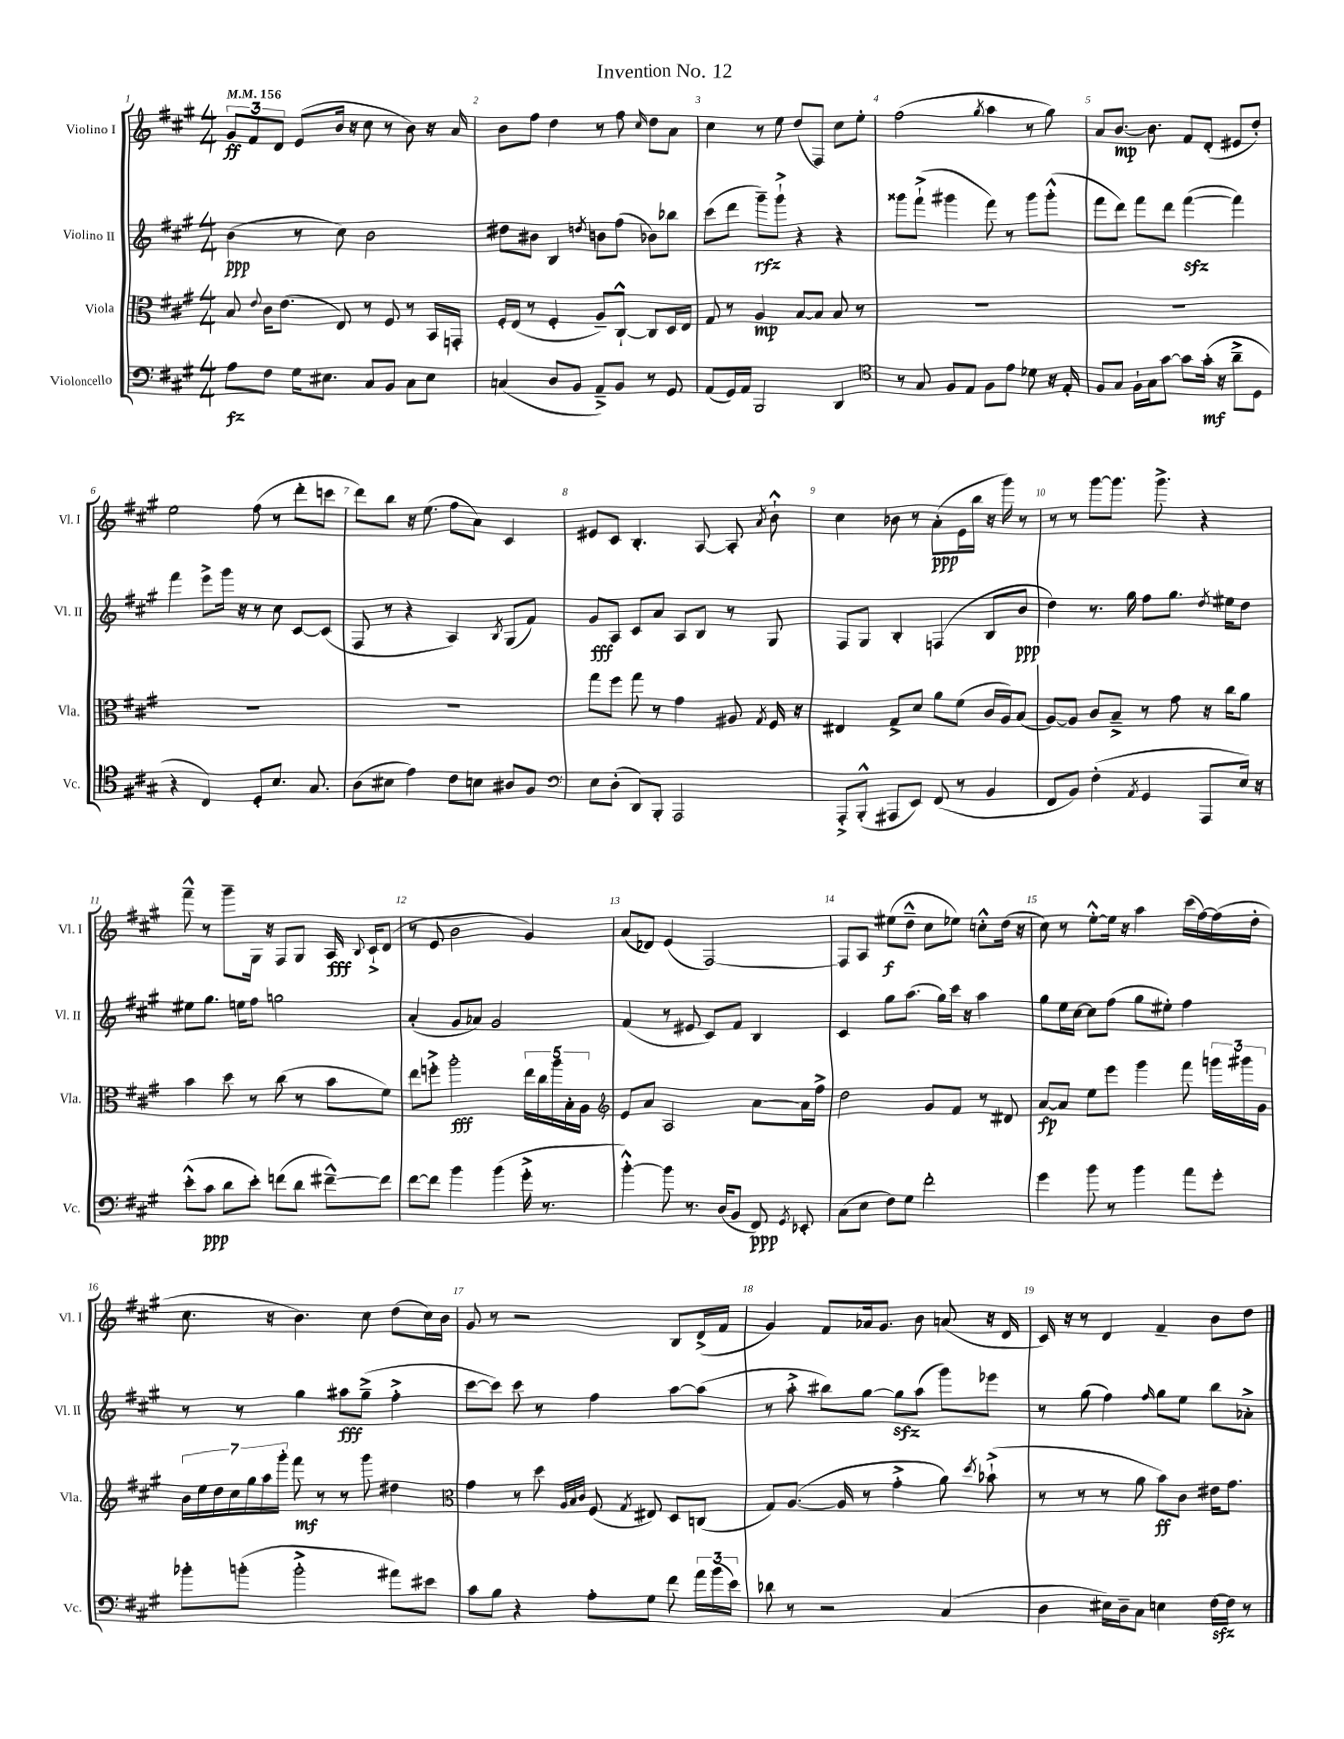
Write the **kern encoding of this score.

**kern	**dynam	**kern	**dynam	**kern	**dynam	**kern	**dynam
*part4	*part4	*part3	*part3	*part2	*part2	*part1	*part1
*staff4	*staff4	*staff3	*staff3	*staff2	*staff2	*staff1	*staff1
*I"Violoncello	*	*I"Viola	*	*I"Violino II	*	*I"Violino I	*
*I'Vc.	*	*I'Vla.	*	*I'Vl. II	*	*I'Vl. I	*
*clefF4	*	*clefC3	*	*clefG2	*	*clefG2	*
*k[f#c#g#]	*	*k[f#c#g#]	*	*k[f#c#g#]	*	*k[f#c#g#]	*
*M4/4	*	*M4/4	*	*M4/4	*	*M4/4	*
*MM156	*	*MM156	*	*MM156	*	*MM156	*
=1	=1	=1	=1	=1	=1	=1	=1
8A\L	fz	8B/	.	(4b\	ppp	12g#/L	ff
.	.	.	.	.	.	12f#/	.
.	.	8qqe/	.	.	.	.	.
8F#\J	.	16c#\KL	.	.	.	.	.
.	.	.	.	.	.	12d/J	.
.	.	(8.e\J	.	.	.	.	.
16G#\KL	.	.	.	8r	.	(8e/L	.
8.E#X\J	.	.	.	.	.	.	.
.	.	8E/)	.	8cc#\)	.	16b/Jk	.
.	.	.	.	.	.	16r	.
8C#/L	.	8r	.	2b\	.	8cc#\	.
8BB/J	.	8F#/	.	.	.	8r	.
8C#\L	.	8r	.	.	.	8b\)	.
8E#\J	.	16BB/LL	.	.	.	16r	.
.	.	16GGn'/JJ	.	.	.	16a/	.
=2	=2	=2	=2	=2	=2	=2	=2
(4Cn/	.	16F#'/LL	.	8dd#X\L	.	8b\L	.
.	.	(16E/JJ	.	.	.	.	.
.	.	8r	.	8b#X\J	.	8ff#\J	.
8D/L	.	4F#'/	.	4B/	.	4dd\	.
8BB/J	.	.	.	.	.	.	.
.	.	.	.	8qddn/	.	.	.
8AA~^/L)	.	8A~/L)	.	8bn\L	.	8r	.
8BB/J	.	[8C#`^^/J	.	(8ff#\J	.	8ff#\	.
.	.	.	.	.	.	16qqcc#/	.
8r	.	8C#/L]	.	8b-X\L)	.	8dd\L	.
8GG#/	.	16D/L	.	8bb-X\J	.	8a\J	.
.	.	16E/JJ	.	.	.	.	.
=3	=3	=3	=3	=3	=3	=3	=3
(8AA/L	.	8G#/	.	(8ccc#\L	.	4cc#\	.
16GG#/L)	.	8r	.	8ddd\J	.	.	.
16AA/JJ	.	.	.	.	.	.	.
2BBB/	.	4A/	mp	8ggg#~\L)	rfz	8r	.
.	.	.	.	8ggg#`^\J	.	8ee\	.
.	.	[8B/L	.	4r	.	(8dd/L	.
.	.	8B/J]	.	.	.	8F#/J)	.
4DD/	.	8B/	.	4r	.	8cc#\L	.
.	.	8r	.	.	.	8ee'\J	.
=4	=4	=4	=4	=4	=4	=4	=4
*clefC4	*	*	*	*	*	*	*
8r	.	1r	.	8ggg##X\L	.	(2ff#\	.
8G#/	.	.	.	(8fff#`^\J	.	.	.
8F#/L	.	.	.	4ggg#X\	.	.	.
8E/J	.	.	.	.	.	.	.
.	.	.	.	.	.	8qgg#/	.
8F#\L	.	.	.	8fff#\)	.	4aa\	.
8e\J	.	.	.	8r	.	.	.
8d-X\	.	.	.	8ggg#\L	.	8r	.
16r	.	.	.	(8ggg#'^^\J	.	8gg#\)	.
16E'/	.	.	.	.	.	.	.
=5	=5	=5	=5	=5	=5	=5	=5
8F#/L	.	1r	.	8fff#\L	.	8a/L	.
8G#/J	.	.	.	8ddd\J)	.	[8.b/J	mp
16F#`\LL	.	.	.	8fff#\L	.	.	.
16G#\J	.	.	.	.	.	8.b\]	.
[8g#\J	.	.	.	8ddd\J	.	.	.
8g#\L]	.	.	.	([4fff#zz\	.	8f#/L	.
(16g#'\Jk	mf	.	.	.	.	(8d'/J	.
16r	.	.	.	.	.	.	.
8a~^\L	.	.	.	4fff#\])	.	8e#X/L	.
8D\J	.	.	.	.	.	8dd'/J)	.
!!LO:LB:g=z
=6	=6	=6	=6	=6	=6	=6	=6
4r	.	1r	.	4fff#\	.	2ee\	.
4C#/)	.	.	.	8eee^\L	.	.	.
.	.	.	.	16ggg#\Jk	.	.	.
.	.	.	.	16r	.	.	.
8D'/L	.	.	.	8r	.	(8ff#\	.
8.B/J	.	.	.	8cc#\	.	8r	.
.	.	.	.	[8c#/L	.	8ddd'\L	.
8.G#/	.	.	.	.	.	.	.
.	.	.	.	(8c#/J]	.	8cccn\J	.
=7	=7	=7	=7	=7	=7	=7	=7
(8A\L	.	1r	.	8F#/	.	8ddd\L)	.
8B#X\J	.	.	.	8r	.	8bb\J	.
4e\)	.	.	.	4r	.	16r	.
.	.	.	.	.	.	(8.ee\	.
8c#\L	.	.	.	4A/)	.	8ff#\L	.
8Bn\J	.	.	.	.	.	8a\J)	.
.	.	.	.	8qB/	.	.	.
8A#X/L	.	.	.	(8G#/L	.	4c#/	.
8F#/J	.	.	.	8f#/J)	.	.	.
=8	=8	=8	=8	=8	=8	=8	=8
*clefF4	*	*	*	*	*	*	*
8E\L	.	8gg#\L	.	8g#/L	fff	8e#X/L	.
(8D'\J	.	8ff#\J	.	8A/J	.	8c#/J	.
8DD/L)	.	8gg#\	.	8c#/L	.	4.B'/	.
8BBB'/J	.	8r	.	8a/J	.	.	.
2AAA/	.	4g#\	.	8A/L	.	.	.
.	.	.	.	8B/J	.	[8A/	.
.	.	8A#X/	.	8r	.	8A'/]	.
.	.	8qG#/	.	.	.	8qa/	.
.	.	16F#/	.	8G#/	.	8b`^^\	.
.	.	16r	.	.	.	.	.
=9	=9	=9	=9	=9	=9	=9	=9
8AAA'^/L	.	4E#X/	.	8F#/L	.	4cc#\	.
(8BBB'^^/J	.	.	.	8G#/J	.	.	.
8AAA#X/L	.	8G#^/L	.	4B'/	.	8b-X\	.
8EE/J)	.	8d/J	.	.	.	8r	.
(8FF#/	.	8a\L	.	(4Fn/	.	(8a'\L	ppp
8r	.	(8f#\J	.	.	.	16e\L	.
.	.	.	.	.	.	16bb\JJ	.
4BB/	.	16c#/LL	.	8B/L	.	16r	.
.	.	16A/J)	.	.	.	16ggg#\)	.
.	.	(8B/J	.	8b/J	ppp	8r	.
=10	=10	=10	=10	=10	=10	=10	=10
8FF#/L	.	[8A/L)	.	4dd\)	.	8r	.
8BB/J)	.	8A/J]	.	.	.	8r	.
(4F#'\	.	8c#/L	.	8.r	.	[8ggg#\L	.
.	.	8B~^/J	.	.	.	8.ggg#\J]	.
.	.	.	.	16gg#\	.	.	.
8qAA/	.	.	.	.	.	.	.
4GG#/	.	8r	.	8ff#\L	.	.	.
.	.	.	.	.	.	8.ggg#^\	.
.	.	8g#\	.	8.gg#\J	.	.	.
8AAA/L	.	16r	.	.	.	4r	.
.	.	.	.	8qdd/	.	.	.
.	.	16cc#\KL	.	16ee#X\KL	.	.	.
16E/Jk)	.	8a\J	.	8dd\J	.	.	.
16r	.	.	.	.	.	.	.
!!LO:LB:g=z
=11	=11	=11	=11	=11	=11	=11	=11
(8e'^^\L	.	4b\	.	8ee#X\L	.	8fff#~^^\	.
8c#\J	ppp	.	.	8.gg#\J	.	8r	.
8d\L	.	8dd\	.	.	.	8ggg#~\L	.
.	.	.	.	16een\KL	.	.	.
8e'\J)	.	8r	.	8ff#\J	.	16G#\Jk	.
.	.	.	.	.	.	16r	.
(8fn\L	.	(8cc#\	.	2ggn\	.	8F#/L	.
8d\J	.	8r	.	.	.	8G#/J	.
[8f#X~^^\L)	.	8b\L	.	.	.	16A/	fff
.	.	.	.	.	.	8qqB/	.
.	.	.	.	.	.	16c#`^/KL	.
8f#\J]	.	8f#\J)	.	.	.	(8d/J	.
=12	=12	=12	=12	=12	=12	=12	=12
[8f#\L	.	8ee\L	.	(4a'/	.	8r	.
8f#\J]	.	8ffn'^\J	.	.	.	8e/	.
4b\	.	2aa'\	fff	8g#/L	.	2b\	.
.	.	.	.	8a-X/J)	.	.	.
(4b\	.	.	.	2g#/	.	.	.
16g#'^\	.	20ee\LL	.	.	.	4g#/)	.
.	.	20cc#\	.	.	.	.	.
8.r	.	.	.	.	.	.	.
.	.	20aa\	.	.	.	.	.
.	.	20B'\	.	.	.	.	.
.	.	20A\JJ	.	.	.	.	.
=13	=13	=13	=13	=13	=13	=13	=13
*	*	*clefG2	*	*	*	*	*
[4b'^^\)	.	8e/L	.	(4f#/	.	(8a/L	.
.	.	8a/J	.	.	.	8d-X/J)	.
8b\]	.	2A/	.	8r	.	(4e/	.
8.r	.	.	.	8e#X/	.	.	.
.	.	.	.	8c#/L)	.	[2F#/)	.
(16D/KL	.	.	.	.	.	.	.
8BB/J	.	.	.	8f#/J	.	.	.
8FF#/)	ppp	[8a\L	.	4B/	.	.	.
8qGG#/	.	.	.	.	.	.	.
8EE-X'/	.	16a\L]	.	.	.	.	.
.	.	16ff#^\JJ	.	.	.	.	.
=14	=14	=14	=14	=14	=14	=14	=14
(8C#\L	.	2dd\	.	4c#/	.	8F#/L]	.
8E\J	.	.	.	.	.	8A/J	.
8F#\L)	.	.	.	8gg#\L	.	(8ee#X\L	f
8G#\J	.	.	.	(8.aa\J	.	8dd~^^\J	.
2f#'\	.	8g#/L	.	.	.	8cc#\L	.
.	.	.	.	16gg#\LL)	.	.	.
.	.	8f#/J	.	16ccc#\JJ	.	8ee-X\J)	.
.	.	.	.	16r	.	.	.
.	.	8r	.	4aa\	.	8ccn'^^\L	.
.	.	8d#X/	.	.	.	(16dd\Jk	.
.	.	.	.	.	.	16r	.
=15	=15	=15	=15	=15	=15	=15	=15
4g#\	.	[8a/L	fp	8gg#\L	.	8cc#\)	.
.	.	8a/J]	.	16ee\L	.	8r	.
.	.	.	.	[16cc#\JJ	.	.	.
8b\	.	8ee\L	.	8cc#\L]	.	[8ee'^^\L	.
8r	.	8eee\J	.	(8ff#\J	.	16ee\Jk]	.
.	.	.	.	.	.	16r	.
4b\	.	4ggg#\	.	8gg#\L	.	4aa\	.
.	.	.	.	8ee#X'\J)	.	.	.
8a\L	.	8fff#\	.	4ff#\	.	(16ccc#\LL	.
.	.	.	.	.	.	[16ff#\)	.
8g#'\J	.	24gggn\LL	.	.	.	(16ff#\]	.
.	.	24ggg#X\	.	.	.	.	.
.	.	.	.	.	.	16dd'\JJ	.
.	.	24g#\JJ	.	.	.	.	.
!!LO:LB:g=z
=16	=16	=16	=16	=16	=16	=16	=16
8b-X'\L	.	28b\LL	.	8r	.	8.cc#\	.
.	.	28ee\	.	.	.	.	.
.	.	28dd\	.	.	.	.	.
.	.	28cc#\	.	.	.	.	.
(8bn'\J	.	.	.	8r	.	.	.
.	.	28gg#\	.	.	.	.	.
.	.	28aa\	.	.	.	.	.
.	.	.	.	.	.	16r	.
.	.	28ggg#'\JJ	.	.	.	.	.
2b'^\	.	8fff#\	mf	4gg#\	.	4.b\)	.
.	.	8r	.	.	.	.	.
.	.	8r	.	8aa#X\L	fff	.	.
.	.	8ggg#\	.	(8gg#~^\J	.	8cc#\	.
8a#X\L)	.	4dd#X\	.	4ff#'^\	.	(8dd\L	.
8e#X\J	.	.	.	.	.	16cc#\L)	.
.	.	.	.	.	.	16b\JJ	.
=17	=17	=17	=17	=17	=17	=17	=17
*	*	*clefC3	*	*	*	*	*
8c#\L	.	4g#\	.	[8ccc#\L	.	8g#/	.
8B\J	.	.	.	8ccc#\J])	.	8r	.
4r	.	8r	.	8ccc#\	.	2r	.
.	.	8dd\	.	8r	.	.	.
.	.	32qqA/LLL	.	.	.	.	.
.	.	32qqB/	.	.	.	.	.
.	.	32qqc#/JJJ	.	.	.	.	.
8A'\L	.	(8F#/	.	4ff#\	.	.	.
.	.	8qG#/	.	.	.	.	.
8G#\J	.	8E#X/)	.	.	.	.	.
8f#\	.	8D/L	.	[8aa\L	.	8B/L	.
24a\LL	.	(8Cn/J	.	(8aa\J]	.	(16d^/L	.
(24b\	.	.	.	.	.	.	.
.	.	.	.	.	.	16f#/JJ	.
24e\JJ)	.	.	.	.	.	.	.
=18	=18	=18	=18	=18	=18	=18	=18
8d-X\	.	8G#/L)	.	8r	.	4g#/)	.
8r	.	([8.A/J	.	8aa'^\	.	.	.
2r	.	.	.	8bb#X\L)	.	8f#/L	.
.	.	16A/]	.	.	.	.	.
.	.	8r	.	[8gg#\J	.	16a-X/k	.
.	.	.	.	.	.	8.g#/J	.
.	.	4g#'^\	.	8gg#zz\L]	.	.	.
.	.	.	.	(8aa\J	.	8b\	.
(4C#/	.	8a\)	.	8ggg#\L)	.	(8an/	.
.	.	8qdd/	.	.	.	.	.
.	.	(8b-X`^\	.	8eee-X\J	.	16r	.
.	.	.	.	.	.	16d/	.
=19	=19	=19	=19	=19	=19	=19	=19
4D\	.	8r	.	8r	.	16c#/)	.
.	.	.	.	.	.	16r	.
.	.	8r	.	(8gg#\	.	8r	.
16E#X\LL)	.	8r	.	4ff#\)	.	4d/	.
16D~\J	.	.	.	.	.	.	.
8C#\J	.	8a\	.	.	.	.	.
.	.	.	.	16qqff#/	.	.	.
4En\	.	8b\L)	ff	8gg#\L	.	4f#~/	.
.	.	8c#\J	.	8ee\J	.	.	.
[16F#zz\LL	.	16e#X\KL	.	8bb\L	.	8b\L	.
16F#\JJ]	.	8.g#\J	.	.	.	.	.
8r	.	.	.	8a-X'^\J	.	8dd\J	.
==	==	==	==	==	==	==	==
*-	*-	*-	*-	*-	*-	*-	*-
